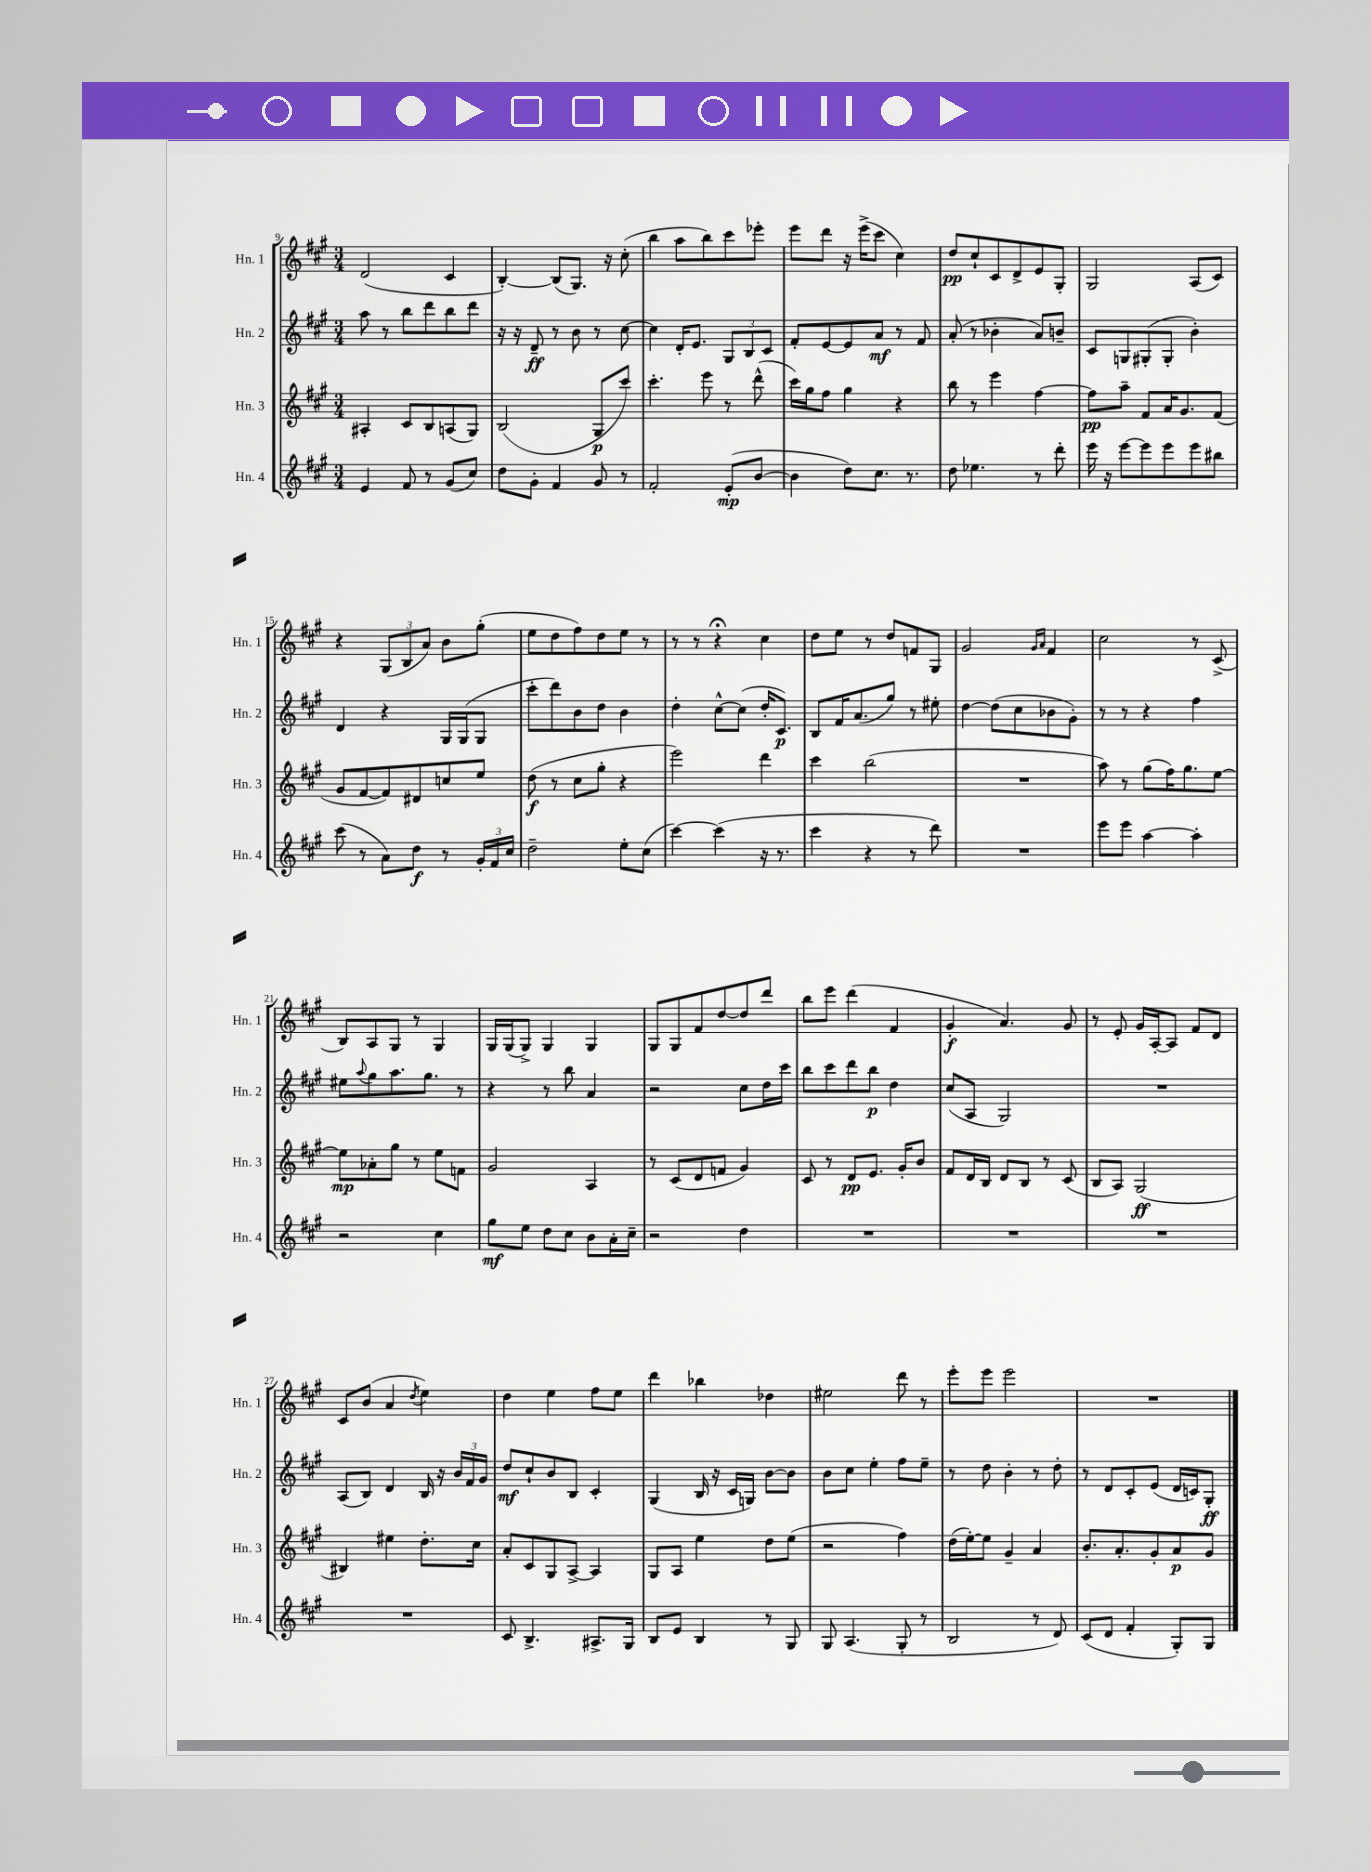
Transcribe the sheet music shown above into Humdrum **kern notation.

**kern	**kern	**kern	**kern
*staff4	*staff3	*staff2	*staff1
*clefG2	*clefG2	*clefG2	*clefG2
*k[f#c#g#]	*k[f#c#g#]	*k[f#c#g#]	*k[f#c#g#]
*M3/4	*M3/4	*M3/4	*M3/4
4e	4A#'	8aa	(2d
.	.	8r	.
8f#	8c#	8bb	.
8r	8B	8ddd	.
(8g#	(8A	8bb	4c#
8cc#)	8G#)	8ddd	.
=	=	=	=
8dd	(2B	16r	[4B')
.	.	16r	.
8g#'	.	8d~	.
4f#	.	8r	(8B]
.	.	8b	8.G#)
8g#	8G#	8r	.
.	.	.	16r
8r	8ccc#)	[8cc#	(8cc#'
=	=	=	=
2f#'	4.ccc#'	4cc#]	4bb
.	.	16d'	8aa
.	.	8.e	.
.	8eee	.	8bb)
(8e'	8r	12G#	8ccc#
.	.	12B	.
[8b	(8ddd^^	.	8eee-'
.	.	12c#	.
=	=	=	=
4b]	16ccc#)	8f#'	8eee
.	16gg#	.	.
.	8ff#	[8e	8ddd
8dd)	4gg#	8e]	16r
.	.	.	(16eee^
8.cc#	.	8a	8ccc#
.	4r	8r	4cc#)
8.r	.	.	.
.	.	8f#	.
=	=	=	=
8dd	8bb	(8a'	8dd
4.ee-	8r	8r	8cc#`
.	4eee	4b-'	8c#
.	.	.	8d^
8r	[4ff#	8a)	8e
8ddd'	.	8b~	8G#'
=	=	=	=
16eee	8ff#]	8c#	2G#
16r	.	.	.
[8eee	8aa~	8G	.
8eee]	8f#	(8G#'	.
8eee	16a	8G#'	.
.	8.g#	.	.
8eee	.	4b')	(8A
8bb#	(8f#	.	8c#)
=	=	=	=
(8ccc#	8g#	4d	4r
8r	[8f#	.	.
8a)	8f#])	4r	(12G#
.	.	.	12B
8dd	8d#	.	.
.	.	.	12a)
8r	8cc	16G#	8b
.	.	(16G#	.
24g#'	8ee	8G#	(8gg#'
24f#	.	.	.
24cc#	.	.	.
=	=	=	=
2dd~	(8dd	8ccc#'	8ee
.	8r	8ddd)	8dd
.	8cc#	8b	8ff#)
.	8gg#'	8dd	8dd
8ee'	4r	4b	8ee
(8cc#	.	.	8r
=	=	=	=
[4ccc#)	2eee)	4dd'	8r
.	.	.	8r
(4ccc#]	.	[8cc#^^	4r;
.	.	(8cc#]	.
16r	4ddd	16dd'	4cc#
8.r	.	8.c#)	.
=	=	=	=
4ccc#	4ccc#	8B	8dd
.	.	16f#	8ee
.	.	(8.a	.
4r	(2bb	.	8r
.	.	8gg#)	8dd
8r	.	8r	8f
8ddd)	.	8ee#'	8G#
=	=	=	=
2.r	2.r	[4dd	2g#
.	.	(8dd]	.
.	.	8cc#	.
.	.	.	16qqg#
.	.	.	16qqa
.	.	8b-	4f#
.	.	8g#')	.
=	=	=	=
8eee	8aa)	8r	2cc#
8eee	8r	8r	.
[4aa	(8gg#	4r	.
.	16ff#)	.	.
.	8.gg#	.	.
4aa']	.	4ff#	8r
.	[8ee	.	(8c#^
=	=	=	=
2r	8ee]	8ee#	8B)
.	.	8qqaa	.
.	8a-'	8gg#	8A
.	8gg#	8.aa	8G#
.	8r	.	8r
.	.	8.gg#	.
4cc#	8ee	.	4G#
.	8f	8r	.
=	=	=	=
8gg#	2g#	4r	16G#
.	.	.	(16G#
8ee	.	.	8G#^)
8dd	.	8r	4G#
8cc#	.	8bb	.
8b	4A	4a	4G#
16a'	.	.	.
16cc#~	.	.	.
=	=	=	=
2r	8r	2r	8G#
.	(8c#	.	8G#
.	8d	.	8f#
.	8f	.	[8dd
4dd	4g#)	8cc#	8dd]
.	.	16dd	8ddd
.	.	16ccc#	.
=	=	=	=
2.r	8c#	8bb	8bb
.	8r	8ccc#	8eee
.	8d	8ddd	(4ddd
.	8.e	8bb	.
.	.	4dd	4f#
.	16g#'	.	.
.	8b	.	.
=	=	=	=
2.r	8f#	(8cc#	4g#'
.	16d	8A	.
.	16B	.	.
.	8d	2G#)	4.a)
.	8B	.	.
.	8r	.	.
.	(8c#	.	8g#
=	=	=	=
2.r	8B	2.r	8r
.	8A)	.	8e'
.	(2G#	.	16g#
.	.	.	[16A'
.	.	.	8A]
.	.	.	8f#
.	.	.	8d
=	=	=	=
2.r	4B#)	(8A	8c#
.	.	8B)	(8b
.	4ee#	4d	4a
.	.	.	8qdd
.	8.dd'	16B	4ee)
.	.	16r	.
.	.	24b	.
.	.	24f#	.
.	16cc#	.	.
.	.	24g#	.
=	=	=	=
8c#	8a'	8dd	4dd
4.B^	8c#	8cc#`	.
.	8G#	8b	4ee
.	[8A^	8B	.
8.A#^	4A]	4c#'	8ff#
.	.	.	8ee
16G#	.	.	.
=	=	=	=
8B	8G#	(4G#	4ddd
8e	8A	.	.
4B	4ee	16B	4bb-
.	.	16r	.
.	.	16c#	.
.	.	16G)	.
8r	8dd	[8b	4dd-
8G#	(8ee	8b]	.
=	=	=	=
8G#	2r	8b	2ee#
(4.A	.	8cc#	.
.	.	4ee'	.
8G#'	4ff#)	8ff#	8ddd
8r	.	8ee~	8r
=	=	=	=
2B	(16dd	8r	8eee'
.	[16ee')	.	.
.	8ee]	8dd	8eee
.	4g#~	4b'	2eee
8r	4a	8r	.
8d)	.	8dd'	.
=	=	=	=
(8c#	8.b'	8r	2.r
8d	.	8d	.
.	8.a'	.	.
4f#'	.	8c#'	.
.	8g#'	(8e	.
8G#')	8a	16d	.
.	.	16c)	.
8G#	8g#	8G#'	.
==	==	==	==
*-	*-	*-	*-
